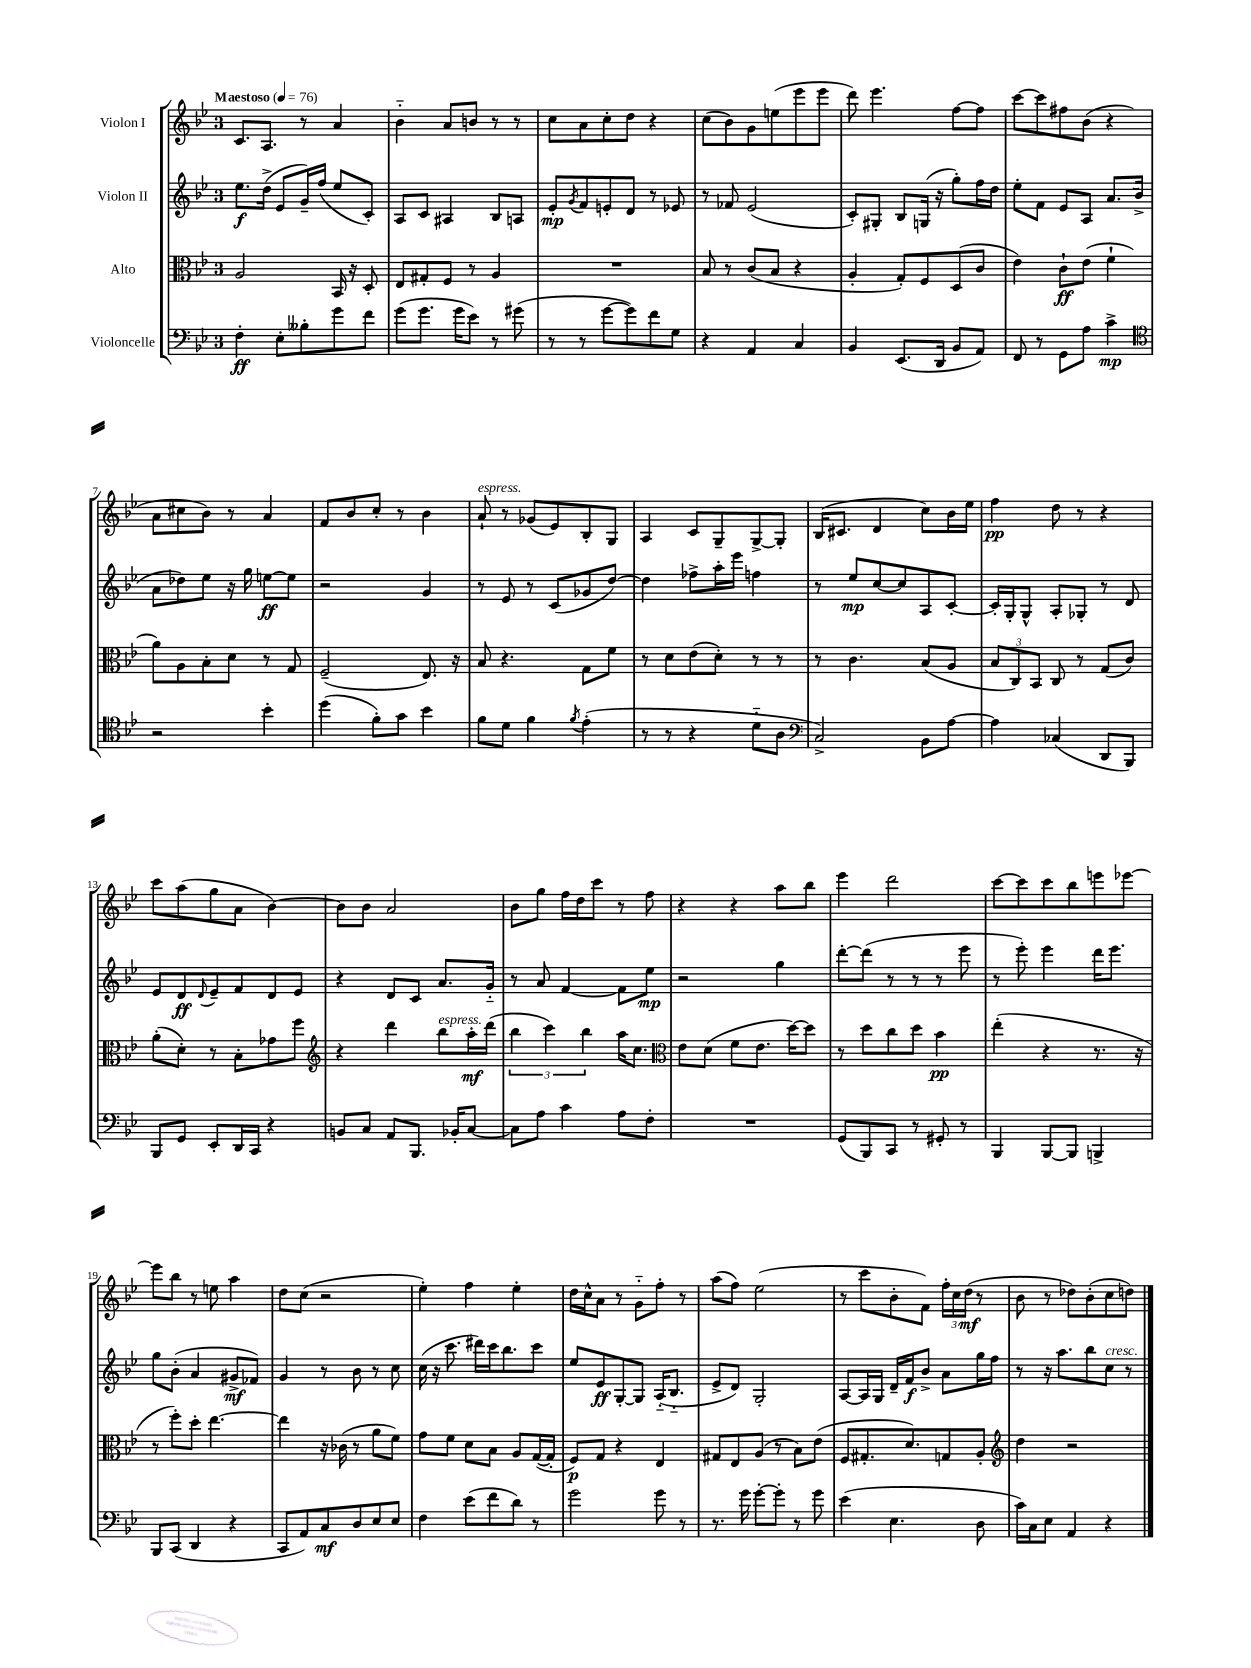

**kern	**dynam	**kern	**dynam	**kern	**dynam	**kern	**dynam
*part4	*part4	*part3	*part3	*part2	*part2	*part1	*part1
*staff4	*staff4	*staff3	*staff3	*staff2	*staff2	*staff1	*staff1
*I"Violoncelle	*	*I"Alto	*	*I"Violon II	*	*I"Violon I	*
*clefF4	*	*clefC3	*	*clefG2	*	*clefG2	*
*k[b-e-]	*	*k[b-e-]	*	*k[b-e-]	*	*k[b-e-]	*
*M3/4	*	*M3/4	*	*M3/4	*	*M3/4	*
*MM76	*	*MM76	*	*MM76	*	*MM76	*
=1	=1	=1	=1	=1	=1	=1	=1
!	!	!	!	!	!	!LO:TX:a:B:t=Maestoso	!
4F'\	ff	2A/	.	8.ee-\L	f	8.c/L	.
.	.	.	.	(16dd^\Jk	.	8.A/J	.
8E-'\L	.	.	.	8e-/L	.	.	.
8B--X'\	.	.	.	16g~/L)	.	8r	.
.	.	.	.	(16ff/JJ	.	.	.
8g\	.	16BB-/	.	8ee-/L	.	4a/	.
.	.	16r	.	.	.	.	.
8f\J	.	8D'/	.	8c'/J)	.	.	.
=2	=2	=2	=2	=2	=2	=2	=2
(8g\L	.	8E-/L	.	8A/L	.	4b-\	.
8.g\J	.	8G#X'/	.	8c/J	.	.	.
.	.	8F/J	.	4A#X/	.	8a/L	.
16g\KL	.	.	.	.	.	.	.
8e-\J)	.	8r	.	.	.	8bn/J	.
8r	.	4A/	.	8B-/L	.	8r	.
(8g#X\	.	.	.	8An/J	.	8r	.
=3	=3	=3	=3	=3	=3	=3	=3
8r	.	2.r	.	8e-'/L	mp	8cc\L	.
.	.	.	.	8qg/	.	.	.
8r	.	.	.	8f/	.	8a\	.
[8g\L	.	.	.	8en'/	.	8cc'\	.
8g\])	.	.	.	8d/J	.	8dd\J	.
8f\	.	.	.	8r	.	4r	.
8G\J	.	.	.	8e-X/	.	.	.
=4	=4	=4	=4	=4	=4	=4	=4
4r	.	8B-/	.	8r	.	(8cc\L	.
.	.	8r	.	8f-X/	.	8b-\)	.
4AA/	.	(8c/L	.	(2e-/	.	8g\	.
.	.	8B-/J	.	.	.	(8een\	.
4C/	.	4r	.	.	.	8eee-\	.
.	.	.	.	.	.	8eee-\J	.
=5	=5	=5	=5	=5	=5	=5	=5
4BB-/	.	4A'/	.	8c'/L)	.	8ddd\)	.
.	.	.	.	8G#X'/J	.	4.eee-\	.
(8.EE-/L	.	8G'/L)	.	8B-/L	.	.	.
.	.	8F/	.	(16Gn/Jk	.	.	.
16DD/Jk	.	.	.	16r	.	.	.
8BB-/L	.	(8D/	.	8gg'\L)	.	[8ff\L	.
8AA/J)	.	8c/J	.	16ff\L	.	8ff\J]	.
.	.	.	.	16dd\JJ	.	.	.
=6	=6	=6	=6	=6	=6	=6	=6
8FF/	.	4e-\)	.	8ee-'\L	.	[8ccc\L	.
8r	.	.	.	8f\J	.	8ccc\]	.
8GG\L	.	8c`\L	ff	8e-/L	.	8ff#X\	.
8A\J	.	(8e-\J	.	8A/J	.	(8b-\J	.
4c^\	mp	4f`\	.	8.a/L	.	4r	.
.	.	.	.	(16b-^/Jk	.	.	.
!!LO:LB:g=z
=7	=7	=7	=7	=7	=7	=7	=7
*clefC4	*	*	*	*	*	*	*
2r	.	8a\L)	.	8a\L	.	8a\L	.
.	.	8A\	.	8dd-X\)	.	8cc#X\	.
.	.	8B-'\	.	8ee-\J	.	8b-\J)	.
.	.	8d\J	.	16r	.	8r	.
.	.	.	.	16gg\	.	.	.
4b-'\	.	8r	.	[8een\L	ff	4a/	.
.	.	8G/	.	8ee\J]	.	.	.
=8	=8	=8	=8	=8	=8	=8	=8
(4dd\	.	(2F~/	.	2r	.	8f/L	.
.	.	.	.	.	.	8b-/	.
8f'\L)	.	.	.	.	.	8cc'/J	.
8g\J	.	.	.	.	.	8r	.
4b-\	.	8.E-/)	.	4g/	.	4b-\	.
.	.	16r	.	.	.	.	.
=9	=9	=9	=9	=9	=9	=9	=9
!	!	!	!	!	!	!LO:TX:a:i:t=espress.	!
8f\L	.	8B-/	.	8r	.	8a`/	.
8d\J	.	4.r	.	8e-/	.	8r	.
4f\	.	.	.	8r	.	(8g-X/L	.
.	.	.	.	(8c/L	.	8e-/)	.
8qf/	.	.	.	.	.	.	.
(4e-'\	.	8G\L	.	8g-X/	.	8B-'/	.
.	.	8f\J	.	[8dd/J)	.	8G/J	.
=10	=10	=10	=10	=10	=10	=10	=10
8r	.	8r	.	4dd\]	.	4A/	.
8r	.	8d\L	.	.	.	.	.
4r	.	(8e-\	.	8ff-X^\L	.	8c/L	.
.	.	8d'\J)	.	16aa'\L	.	8G~/	.
.	.	.	.	16eee-\JJ	.	.	.
8d\L	.	8r	.	4ffn\	.	[8G^/	.
8A\J	.	8r	.	.	.	8G'/J]	.
=11	=11	=11	=11	=11	=11	=11	=11
*clefF4	*	*	*	*	*	*	*
2C^/)	.	8r	.	8r	.	(16B-/KL	.
.	.	.	.	.	.	8.c#X/J	.
.	.	4.c\	.	8ee-/L	mp	.	.
.	.	.	.	[8cc/	.	4d/	.
.	.	.	.	8cc/]	.	.	.
8BB-\L	.	(8B-/L	.	8A/	.	8cc\L)	.
[8A\J	.	8A/J	.	[8c'/J	.	16b-\L	.
.	.	.	.	.	.	16ee-\JJ	.
=12	=12	=12	=12	=12	=12	=12	=12
4A\]	.	12B-/L	.	16c'/LL]	.	4ff\	pp
.	.	.	.	16G'/J	.	.	.
.	.	12C/)	.	.	.	.	.
.	.	.	.	8G^^/J	.	.	.
.	.	12BB-/J	.	.	.	.	.
(4C-X/	.	8C/	.	8A'/L	.	8dd\	.
.	.	8r	.	8G-X'/J	.	8r	.
8DD/L	.	(8G/L	.	8r	.	4r	.
8BBB-/J)	.	8c/J)	.	8d/	.	.	.
!!LO:LB:g=z
=13	=13	=13	=13	=13	=13	=13	=13
8BBB-/L	.	(8a'\L	.	8e-/L	.	8ccc\L	.
8GG/J	.	8d'\J)	.	8d/	ff	(8aa\	.
.	.	.	.	8qqd/	.	.	.
8EE-'/L	.	8r	.	8e-~/	.	8gg\	.
16DD/L	.	8B-'\L	.	8f/	.	8a\J	.
16CC/JJ	.	.	.	.	.	.	.
4r	.	8g-X\	.	8d/	.	[4b-\)	.
.	.	8ff\J	.	8e-/J	.	.	.
=14	=14	=14	=14	=14	=14	=14	=14
*	*	*clefG2	*	*	*	*	*
8BBn/L	.	4r	.	4r	.	8b-\L]	.
8C/J	.	.	.	.	.	8b-\J	.
8AA/L	.	4ddd\	.	8d/L	.	2a/	.
8.BBB-/J	.	.	.	8c/J	.	.	.
!	!	!LO:TX:a:i:t=espress.	!	!	!	!	!
.	.	8bb-\L	.	8.a/L	.	.	.
16BB-X'/KL	.	.	.	.	.	.	.
[8C/J	.	16aa'\L	mf	.	.	.	.
.	.	(16ddd\JJ	.	16g/Jk	.	.	.
=15	=15	=15	=15	=15	=15	=15	=15
8C\L]	.	6bb-\	.	8r	.	8b-\L	.
8A\J	.	.	.	8a/	.	8gg\J	.
.	.	6ccc\)	.	.	.	.	.
4c\	.	.	.	[4f/	.	16ff\LL	.
.	.	.	.	.	.	16dd\J	.
.	.	6bb-\	.	.	.	.	.
.	.	.	.	.	.	8ccc\J	.
8A\L	.	16aa\KL	.	8f\L]	.	8r	.
.	.	8.cc\J	.	.	.	.	.
8F'\J	.	.	.	8ee-\J	mp	8ff\	.
=16	=16	=16	=16	=16	=16	=16	=16
*	*	*clefC3	*	*	*	*	*
2.r	.	8e-\L	.	2r	.	4r	.
.	.	(8d\J	.	.	.	.	.
.	.	8f\L	.	.	.	4r	.
.	.	8.e-\J	.	.	.	.	.
.	.	.	.	4gg\	.	8aa\L	.
.	.	[16dd\KL)	.	.	.	.	.
.	.	8dd\J]	.	.	.	8bb-\J	.
=17	=17	=17	=17	=17	=17	=17	=17
(8GG/L	.	8r	.	[8ddd'\L	.	4eee-\	.
8BBB-/)	.	8dd\L	.	(8ddd\J]	.	.	.
8CC/J	.	8cc\	.	8r	.	2ddd\	.
8r	.	8dd\J	.	8r	.	.	.
8GG#X'/	.	4b-\	pp	8r	.	.	.
8r	.	.	.	8eee-\	.	.	.
=18	=18	=18	=18	=18	=18	=18	=18
4BBB-/	.	(4ee-'\	.	8r	.	[8ccc\L	.
.	.	.	.	8eee-'\)	.	8ccc\]	.
[8BBB-/L	.	4r	.	4eee-\	.	8ccc\	.
8BBB-/J]	.	.	.	.	.	8bb-\	.
4BBBn^/	.	8.r	.	16ddd\KL	.	8eeen\	.
.	.	.	.	8.eee-\J	.	.	.
.	.	.	.	.	.	[8eee-X\J	.
.	.	16r	.	.	.	.	.
!!LO:LB:g=z
=19	=19	=19	=19	=19	=19	=19	=19
8BBB-/L	.	8r	.	8gg\L	.	8eee-\L]	.
(8CC/J	.	8ff'\L)	.	(8b-'\J	.	8bb-\J	.
4DD/	.	8dd'\J	.	4a/	.	8r	.
.	.	[4.ee-\	.	.	.	8een\	.
4r	.	.	.	8g#X^/L	mf	4aa\	.
.	.	.	.	8f-X/J)	.	.	.
=20	=20	=20	=20	=20	=20	=20	=20
8CC/L	.	4ee-\]	.	4g/	.	8dd\L	.
8AA/)	.	.	.	.	.	(8cc\J	.
8C/	mf	16r	.	8r	.	2r	.
.	.	(16c-X\	.	.	.	.	.
8D/	.	8r	.	8b-\	.	.	.
8E-/	.	8a\L	.	8r	.	.	.
8E-/J	.	8f\J)	.	8cc\	.	.	.
=21	=21	=21	=21	=21	=21	=21	=21
4F\	.	8g\L	.	(16cc\	.	4ee-'\)	.
.	.	.	.	16r	.	.	.
.	.	8f\J	.	8.ccc\	.	.	.
(8e-\L	.	8d\L	.	.	.	4ff\	.
.	.	.	.	16ddd#X\LL)	.	.	.
8f\	.	8B-\J	.	16ccc\J	.	.	.
.	.	.	.	8.bb-\	.	.	.
8d\J)	.	8A/L	.	.	.	4ee-'\	.
8r	.	([16G/L	.	8ccc\J	.	.	.
.	.	16G'/JJ]	.	.	.	.	.
=22	=22	=22	=22	=22	=22	=22	=22
2g\	.	8F/L)	p	8ee-/L	.	16dd\LL	.
.	.	.	.	.	.	16cc^^\J	.
.	.	8G/J	.	8e-/	ff	8a\J	.
.	.	4r	.	[8G'/	.	8r	.
.	.	.	.	8G/J]	.	8g\L	.
8g\	.	4E-/	.	(16A/KL	.	8ff'\J	.
.	.	.	.	8.B-/J	.	.	.
8r	.	.	.	.	.	8r	.
=23	=23	=23	=23	=23	=23	=23	=23
8.r	.	8G#X/L	.	8e-^/L	.	(8aa\L	.
.	.	8E-/	.	8d/J)	.	8ff\J)	.
16g\	.	.	.	.	.	.	.
[8g'\L	.	(8A/J	.	2G'/	.	(2ee-\	.
8g'\J]	.	8r	.	.	.	.	.
8r	.	8B-\L)	.	.	.	.	.
8g\	.	(8e-\J	.	.	.	.	.
=24	=24	=24	=24	=24	=24	=24	=24
(4e-\	.	8F/L	.	[8A/L	.	8r	.
.	.	8.G#X'/	.	16A/L]	.	8ccc\L	.
.	.	.	.	16G/JJ	.	.	.
4.E-\	.	.	.	16d~/LL	.	8b-'\	.
.	.	8.d/)	.	16f/J	f	.	.
.	.	.	.	8b-^/J	.	8f\J)	.
.	.	8Gn/	.	8a\L	.	24ff'\LL	.
.	.	.	.	.	.	24cc\	.
.	.	.	.	.	.	(24dd\JJ	mf
8D\	.	8A'/J	.	16gg\L	.	8r	.
.	.	.	.	16ff\JJ	.	.	.
=25	=25	=25	=25	=25	=25	=25	=25
*	*	*clefG2	*	*	*	*	*
16c\LL)	.	4dd\	.	8r	.	8b-\	.
16C\J	.	.	.	.	.	.	.
8E-\J	.	.	.	16r	.	8r	.
.	.	.	.	8.aa\L	.	.	.
4AA/	.	2r	.	.	.	8dd-X\L)	.
.	.	.	.	8bb-\	.	(8b-'\	.
!	!	!	!	!LO:TX:a:i:t=cresc.	!	!	!
4r	.	.	.	8cc\J	.	8cc\	.
.	.	.	.	8r	.	8ddn\J)	.
==	==	==	==	==	==	==	==
*-	*-	*-	*-	*-	*-	*-	*-
